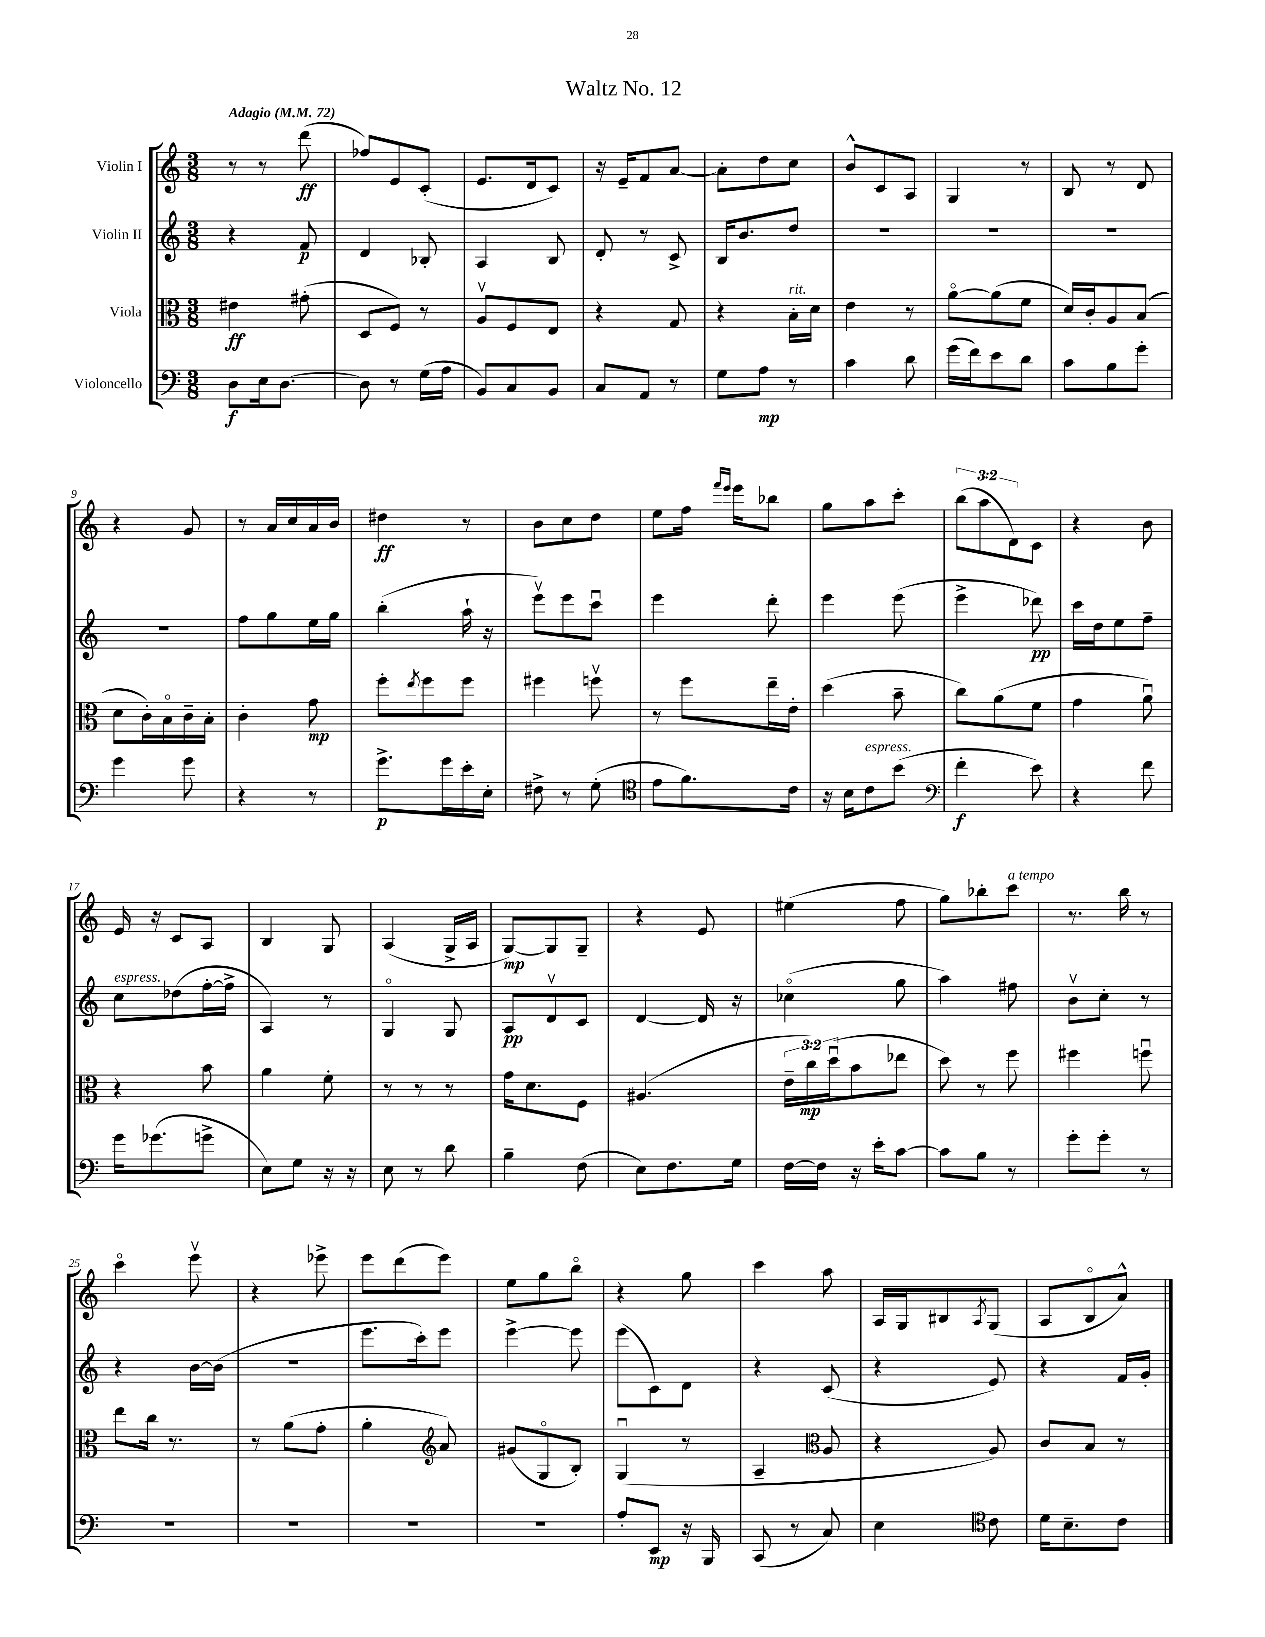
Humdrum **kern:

**kern	**kern	**kern	**kern
*staff4	*staff3	*staff2	*staff1
*clefF4	*clefC3	*clefG2	*clefG2
*k[]	*k[]	*k[]	*k[]
*M3/8	*M3/8	*M3/8	*M3/8
*MM72	*MM72	*MM72	*MM72
8D	4e#	4r	8r
16E	.	.	8r
[8.D	.	.	.
.	(8g#'	8f	(8ddd
=	=	=	=
8D]	8D	4d	8ff-)
8r	8F)	.	8e
(16G	8r	8B-'	(8c'
16A	.	.	.
=	=	=	=
8BB)	8Av	4A	8.e
8C	8F	.	.
.	.	.	16d
8BB	8E	8B	8c)
=	=	=	=
8C	4r	8d'	16r
.	.	.	16e~
8AA	.	8r	8f
8r	8G	8c^	[8a
=	=	=	=
8G	4r	16B	8a']
.	.	8.b	.
8A	.	.	8dd
8r	16B'	8dd	8cc
.	16d	.	.
=	=	=	=
4c	4e	4.r	8b^^
.	.	.	8c
8d	8r	.	8A
=	=	=	=
(16g	[8ao	4.r	4G
16f)	.	.	.
8e	(8a]	.	.
8d	8f	.	8r
=	=	=	=
8c	16d)	4.r	8B
.	16c'	.	.
8B	8A	.	8r
8g'	(8B	.	8d
=	=	=	=
4g	8d	4.r	4r
.	16c')	.	.
.	16Bo	.	.
8g	16c~	.	8g
.	16B'	.	.
=	=	=	=
4r	4c'	8ff	8r
.	.	8gg	16a
.	.	.	16cc
8r	8g	16ee	16a
.	.	16gg	16b
=	=	=	=
8.g^	8ff'	(4bb'	4dd#
.	8qee	.	.
.	8ff	.	.
16g	.	.	.
16e'	8ff	16aa`	8r
16E'	.	16r	.
=	=	=	=
8F#^	4ff#	8eeev)	8b
8r	.	8eee	8cc
(8G'	8ffv	8cccu	8dd
=	=	=	=
*clefC4	*	*	*
8e	8r	4eee	8ee
8.f)	8ff	.	16ff
.	.	.	16qqfff
.	.	.	16qqeee
.	.	.	16eee
.	16ee~	8ddd'	8bb-
16c	16e'	.	.
=	=	=	=
16r	(4dd	4eee	8gg
16B	.	.	.
8c	.	.	8aa
(8b	8b~	(8eee	8ccc'
=	=	=	=
*clefF4	*	*	*
4f'	8cc)	4eee^	(12bb
.	.	.	12aa
.	(8a	.	.
.	.	.	12d)
8e)	8f	8ddd-)	8c
=	=	=	=
4r	4g	16ccc	4r
.	.	16dd	.
.	.	8ee	.
8f	8au)	8ff~	8b
=	=	=	=
16g	4r	8cc	16e
(8.g-	.	.	16r
.	.	(8dd-	8c
8g^	8b	[16ff'	8A
.	.	16ff^]	.
=	=	=	=
8E)	4a	4A)	4B
8G	.	.	.
16r	8f'	8r	8G
16r	.	.	.
=	=	=	=
8E	8r	4Go	(4A
8r	8r	.	.
8d	8r	8G	16G^
.	.	.	16A
=	=	=	=
4B~	16g	8A	[8G)
.	8.d	.	.
.	.	8dv	8G]
(8F	8F	8c	8G~
=	=	=	=
8E)	(4.A#	[4d	4r
8.F	.	.	.
.	.	16d]	8e
16G	.	16r	.
=	=	=	=
[16F	24e~	(4cc-o	(4ee#
.	24cc)	.	.
16F]	.	.	.
.	(24ddu	.	.
16r	8b	.	.
16e'	.	.	.
[8c	8ee-	8gg	8ff
=	=	=	=
8c]	8dd)	4aa)	8gg)
8B	8r	.	8bb-'
8r	8ff	8ff#	8ccc
=	=	=	=
8g'	4ff#	8bv	8.r
8g'	.	8cc'	.
.	.	.	16bb
8r	8ffu	8r	8r
=	=	=	=
4.r	8ee	4r	4ccco
.	16cc	.	.
.	8.r	.	.
.	.	[16b	8eeev
.	.	(16b]	.
=	=	=	=
4.r	8r	4.r	4r
.	(8a	.	.
.	8g'	.	8eee-^
=	=	=	=
4.r	4a'	8.eee	8eee
.	.	.	(8ddd
.	.	16ccc')	.
*	*clefG2	*	*
.	8a)	8eee	8eee)
=	=	=	=
4.r	(8g#	[4eee^	8ee
.	8Go	.	8gg
.	8B')	8eee]	8bbo
=	=	=	=
8A'	(4Gu	(8eee	4r
8EE	.	8c)	.
16r	8r	8d	8gg
16BBB	.	.	.
=	=	=	=
(8CC	4A~	4r	4ccc
8r	.	.	.
*	*clefC3	*	*
8C)	8A	(8c	8aa
=	=	=	=
4E	4r	4r	16A
.	.	.	16G
.	.	.	8B#
*clefC4	*	*	*
.	.	.	8qA
8c	8A)	8e)	(8G
=	=	=	=
16d	8c	4r	8A
8.B~	.	.	.
.	8B	.	8Bo
8c	8r	16f	8a^^)
.	.	16g'	.
==	==	==	==
*-	*-	*-	*-
